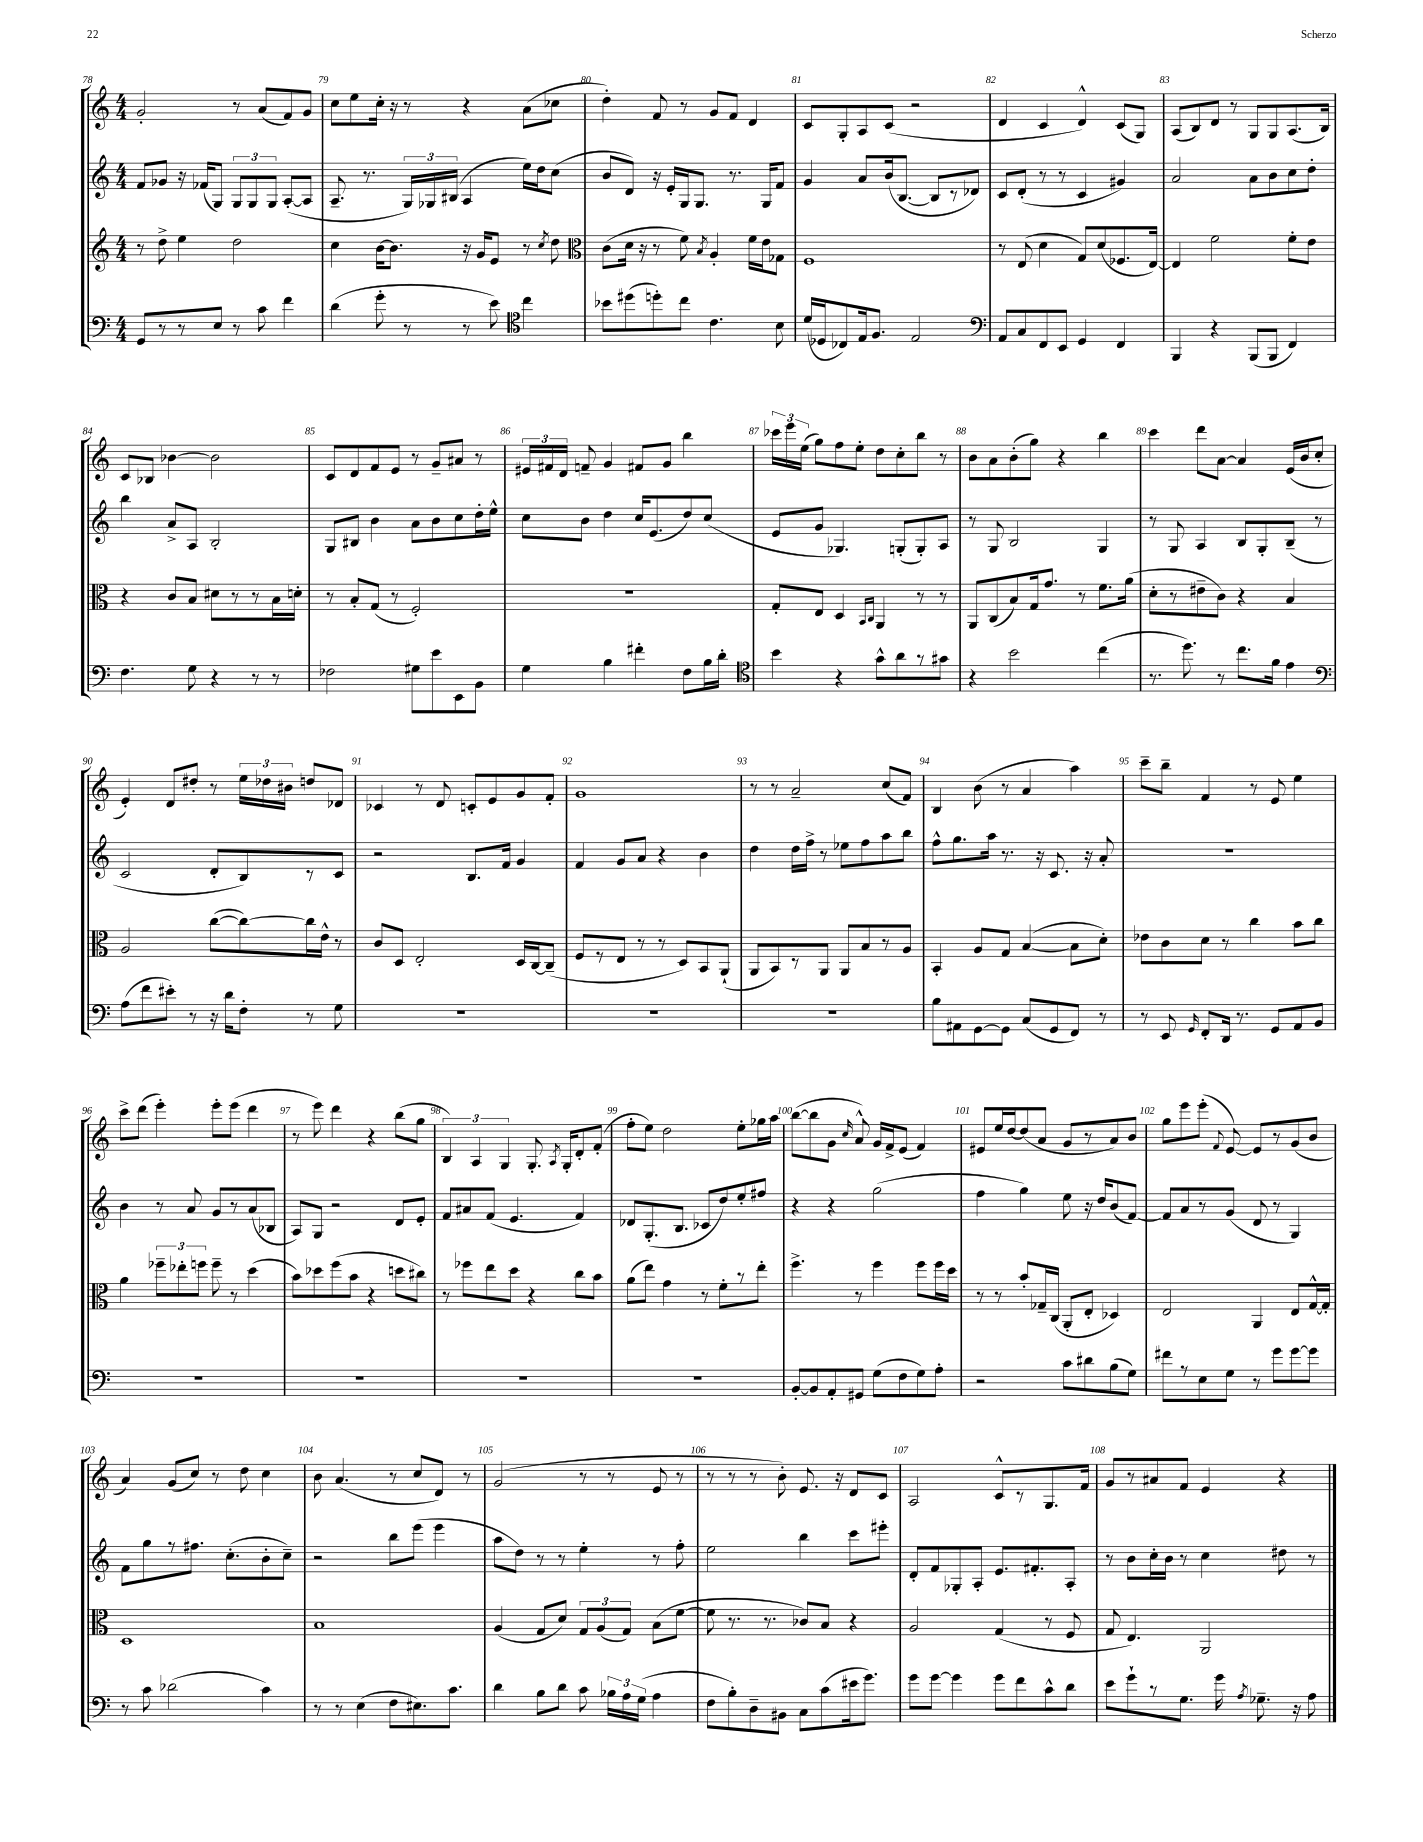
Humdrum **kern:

**kern	**kern	**kern	**kern
*part4	*part3	*part2	*part1
*staff4	*staff3	*staff2	*staff1
*clefF4	*clefG2	*clefG2	*clefG2
*k[]	*k[]	*k[]	*k[]
*M4/4	*M4/4	*M4/4	*M4/4
=78	=78	=78	=78
8GG/L	8r	8f/L	2g'/
8r	8dd^\	8g-X/J	.
8r	4ee\	16r	.
.	.	(16f-X/KL	.
8E/J	.	8G/J)	.
8r	2dd\	12G/L	8r
.	.	12G/	.
8c\	.	.	(8a/L
.	.	12G/J	.
4f\	.	([8A'/L	8f/)
.	.	8A/J]	8g/J
=79	=79	=79	=79
(4d\	4cc\	8.A~/	8cc\L
.	.	.	8ee\
.	.	8.r	.
8g'\	[16b\KL	.	16cc'\Jk
.	8.b\J]	.	16r
8r	.	24G/LL)	8r
.	.	24G-X/	.
.	.	(24B#X/JJ	.
8r	16r	4A/	4r
.	16g/KL	.	.
8e\)	8e/J	.	.
*clefC4	*	*	*
4cc\	8r	16ee\LL)	(8a\L
.	.	16dd\J	.
.	8qcc/	.	.
.	8dd\	(8cc\J	8cc-X\J
=80	=80	=80	=80
*	*clefC3	*	*
8b-X\L	(8c\L	8b/L	4dd'\)
(8dd#X\	16d\Jk	8d/J)	.
.	16r	.	.
8ddn'\)	8r	16r	8f/
.	.	16e'/LL	.
8cc\J	8f\)	16G/J	8r
.	.	8.G/J	.
.	8qB/	.	.
4.c\	4A'/	.	8g/L
.	.	8.r	8f/J
.	16f\LL	.	4d/
.	16e\J	16G/KL	.
8B\	8G-X\J	8f/J	.
=81	=81	=81	=81
(16d/LL	1F	4g/	8c/L
16D-X/J	.	.	.
8C-X/)	.	.	8G'/
16E/k	.	8a/L	8A/
8.F/J	.	.	.
.	.	(16b/k	(8c/J
.	.	[8.B/J	.
2E/	.	.	2r
.	.	8B/L]	.
.	.	8r	.
.	.	8d-X/J)	.
=82	=82	=82	=82
*clefF4	*	*	*
8AA/L	8r	8c/L	4d/
8C/	(8E/	(8d'/J	.
8FF/	4d\	8r	4c/
8EE/J	.	8r	.
4GG/	8G/L)	4c/	4d^^/)
.	(8d/	.	.
4FF/	8.F-X/	4g#X/)	(8c/L
.	.	.	8G/J)
.	[16E/Jk)	.	.
=83	=83	=83	=83
4BBB/	4E/]	2a/	(8A/L
.	.	.	8B/)
4r	2f\	.	8d/J
.	.	.	8r
(8BBB/L	.	8a\L	8G/L
8BBB/J	.	8b\	8G/
4FF/)	8f'\L	8cc\	(8.A/
.	8e\J	8dd'\J	.
.	.	.	16B/Jk)
!!LO:LB:g=z
=84	=84	=84	=84
4.F\	4r	4bb\	8c/L
.	.	.	8B-X/J
.	8c/L	8a^/L	[4b-X\
8G\	8B/J	8A/J	.
4r	8d#X\L	2B'/	2b-\]
.	8r	.	.
8r	8r	.	.
8r	16B\L	.	.
.	16dn'\JJ	.	.
=85	=85	=85	=85
2F-X\	8r	8G/L	8c/L
.	8B'/L	8B#X/J	8d/
.	(8G/J	4b\	8f/
.	8r	.	8e/J
8G#X\L	2F'/)	8a\L	8r
8e\	.	8b\	8g~/L
8EE\	.	8cc\	8a#X/J
8BB\J	.	16dd'\L	8r
.	.	16ee^^\JJ	.
=86	=86	=86	=86
4G\	1r	8cc\L	24e#X/LL
.	.	.	24f#X/
.	.	.	24d/JJ
.	.	8b\J	8fn~/
4B\	.	4dd\	4g/
4f#X'\	.	16cc/KL	8f#X/L
.	.	(8.e/	.
.	.	.	8g/J
8F\L	.	8dd/)	4bb\
16B\L	.	(8cc/J	.
16d'\JJ	.	.	.
=87	=87	=87	=87
*clefC4	*	*	*
4b\	8G'/L	8e/L	24ccc-X\LL
.	.	.	24eee\
.	.	.	(24ee\JJ
.	8E/J	8g/J	8gg\L)
4r	4D/	4.G-X/)	8ff\
.	.	.	8ee'\J
.	16qqBB/LL	.	.
.	16qqC/JJ	.	.
8g^^\L	4AA/	.	8dd\L
8a\	.	(8Gn'/L	8cc'\
8r	8r	8G'/)	8bb\J
8g#X\J	8r	8A/J	8r
=88	=88	=88	=88
4r	8AA/L	8r	8b\L
.	(8C/	8G/	8a\
2b\	8B/)	2B/	(8b'\
.	16G/k	.	8gg\J)
.	8.g/J	.	.
.	.	.	4r
.	8r	.	.
(4cc\	8.f\L	4G/	4bb\
.	(16a\Jk	.	.
=89	=89	=89	=89
8.r	8d'\L	8r	4ccc\
.	8r	8G/	.
8.dd\)	.	.	.
.	8e#X~\	4A/	8ddd\L
8r	8c\J)	.	[8a\J
8.cc\L	4r	8B/L	4a/]
.	.	8G'/	.
16f\Jk	.	.	.
4e\	4B/	(8B~/J	(16e/LL
.	.	.	16b/J
.	.	8r	8cc'/J
!!LO:LB:g=z
=90	=90	=90	=90
*clefF4	*	*	*
(8A\L	2A/	2c/	4e'/)
8f\	.	.	.
8e#X'\J)	.	.	8d/L
8r	.	.	8dd#X'/J
16r	([8cc\L	8d'/L	8r
16d\KL	.	.	.
8F'\J	8cc\_)	8B/)	24ee\LL
.	.	.	24dd-X\
.	.	.	24b#X\JJ
8r	16cc\L]	8r	8ddn/L
.	16e^^\JJ	.	.
8G\	8r	8c/J	8d-X/J
=91	=91	=91	=91
1r	8c/L	2r	4c-X/
.	8D/J	.	.
.	2E'/	.	8r
.	.	.	8d/
.	.	8.B/L	8cn'/L
.	.	.	8e/
.	.	16f/Jk	.
.	16D/LL	4g/	8g/
.	[16C/J	.	.
.	(8C~/J]	.	8f'/J
=92	=92	=92	=92
1r	8F/L	4f/	1g
.	8r	.	.
.	8E/J	8g/L	.
.	8r	8a/J	.
.	8r	4r	.
.	8D/L)	.	.
.	8BB/	4b\	.
.	(8AA`/J	.	.
=93	=93	=93	=93
1r	8AA/L	4dd\	8r
.	8BB/)	.	8r
.	8r	16dd\LL	2a~/
.	.	16ff^\JJ	.
.	8AA/J	8r	.
.	8AA/L	8ee-X\L	.
.	8B/	8ff\	.
.	8r	8aa\	(8cc/L
.	8A/J	8bb\J	8f/J)
=94	=94	=94	=94
8B\L	4BB'/	8ff^^\L	4B/
8AA#X\	.	8.gg\	.
[8GG\	8A/L	.	(8b\
.	.	16aa\Jk	.
8GG\J]	8G/J	8.r	8r
(8C/L	([4B/	.	4a/
.	.	16r	.
8GG/	.	8.c/	.
8FF/J)	8B\L]	.	4aa\)
.	.	16r	.
8r	8d'\J)	8a'/	.
=95	=95	=95	=95
8r	8e-X\L	1r	8ccc~\L
8EE/	8c\	.	8bb~\J
16qqGG/	.	.	.
8FF'/L	8d\J	.	4f/
16DD/Jk	8r	.	.
8.r	.	.	.
.	4cc\	.	8r
8GG/L	.	.	8e/
8AA/	8b\L	.	4ee\
8BB/J	8cc\J	.	.
!!LO:LB:g=z
=96	=96	=96	=96
1r	4a\	4b\	8ccc^\L
.	.	.	(8ddd\J
.	12ff-X~\L	8r	4eee'\)
.	12ee-X'\	.	.
.	.	8a/	.
.	12ffn\J	.	.
.	8ff~\	8g/L	8eee'\L
.	8r	8r	(8eee\J
.	(4dd\	(8a/	4ddd\
.	.	8B-X/J	.
=97	=97	=97	=97
1r	8b\L)	8A/L)	8r
.	8dd-X\	8G/J	8eee\)
.	(8ff\	2r	4ddd\
.	8b\J	.	.
.	4r	.	4r
.	8ddn\L	8d/L	(8bb\L
.	8cc#X\J)	8e'/J	8gg\J
=98	=98	=98	=98
1r	8r	8f/L	6B/)
.	8ff-X\L	8a#X/	.
.	.	.	6A/
.	8ee\	(8f/J	.
.	.	.	6G/
.	8dd\J	4.e/	.
.	4r	.	8.G'/
.	.	.	8qA/
.	.	.	16G'/KL
.	8cc\L	4f/)	8d'/
.	8b\J	.	(8f'/J
=99	=99	=99	=99
1r	(8a\L	8d-X/L	8ff'\L
.	8ee\J)	(8.G'/	8ee\J)
.	4g\	.	2dd\
.	.	8.B/J	.
.	8r	8c-X/L	.
.	8f'\L	8dd/)	.
.	8r	8ee'/	8ee'\L
.	8ee'\J	8ff#X/J	16gg-X\L
.	.	.	16aa\JJ
=100	=100	=100	=100
[8BB'/L	4.ff^\	4r	([8bb\L
8BB/]	.	.	8bb\]
8AA'/	.	4r	8g\J
.	.	.	16qqcc/
8GG#X/J	8r	.	8a^^/)
(8G\L	4ff\	(2gg\	16g/LL
.	.	.	16f^/J
8F\	.	.	(8e/J
8G\)	8ff\L	.	4f/)
8A'\J	16ff\L	.	.
.	16dd\JJ	.	.
=101	=101	=101	=101
2r	8r	4ff\	8e#X/L
.	8r	.	16ee/L
.	.	.	[16dd/J
.	8b'/L	4gg\)	(8dd/]
.	16G-X~/L	.	8a/J
.	(16C/JJ	.	.
8c\L	8AA'/L	8ee\	8g/L
8d#X\	8E'/J	16r	8r
.	.	16dd/KL	.
(8B\	4D-X/)	(8b/	8a/)
8G\J)	.	[8f/J)	8b/J
=102	=102	=102	=102
8f#X\L	2E/	8f/L]	8gg\L
8r	.	8a/	8eee\
8E\	.	8r	(8eee'\J
.	.	.	8qqf/
8G\J	.	(8g/J	[8e/)
8r	4AA/	8d/	8e/L]
8g\L	.	8r	8r
[8g\	8E/L	4G/)	(8g/
8g\J]	[16G^^/L	.	8b/J
.	16G'/JJ]	.	.
!!LO:LB:g=z
=103	=103	=103	=103
8r	1D	8f\L	4a/)
8c\	.	8gg\	.
(2d-X\	.	8r	(8g/L
.	.	8.ff#X\J	8cc/J)
.	.	.	8r
.	.	(8.cc'\L	.
.	.	.	8dd\
4c\)	.	8b'\	4cc\
.	.	8cc~\J)	.
=104	=104	=104	=104
8r	1B	2r	8b\
8r	.	.	(4.a/
(4E\	.	.	.
8F\L	.	8bb\L	8r
8.E#X\)	.	(8eee\J	8cc/L
.	.	4eee\	8d/J)
8.c\J	.	.	.
.	.	.	8r
=105	=105	=105	=105
4d\	(4A/	8aa\L	(2g/
.	.	8dd\J)	.
8B\L	8G/L	8r	.
8d\J	8d/J)	8r	.
8c\	12G/L	4ee'\	8r
.	(12A/	.	.
24B-X\LL	.	.	8r
24A\	12G/J)	.	.
(24G\JJ	.	.	.
4A\	(8B\L	8r	8e/
.	[8f\J	8ff'\	8r
=106	=106	=106	=106
8F\L	8f\]	2ee\	8r
8B'\)	8.r	.	8r
8D~\	.	.	8r
.	8.r	.	.
8BB#X\J	.	.	8b'\)
8C\L	8c-X/L)	4bb\	8.e/
(8c\	8B/J	.	.
.	.	.	16r
16e#X\k	4r	8ccc\L	8d/L
8.g\J)	.	.	.
.	.	8eee#X'\J	8c/J
=107	=107	=107	=107
8g\L	2A/	8d'/L	2A/
[8g\J	.	8f/	.
4g\]	.	8G-X'/	.
.	.	8A'/J	.
8g\L	(4G/	8.e/L	8c^^/L
8f\	.	.	8r
.	.	8.f#X'/	.
8c^^\	8r	.	8.G/
8d\J	8F/	8A'/J	.
.	.	.	16f/Jk
=108	=108	=108	=108
8e\L	8G/	8r	8g/L
8g`\	4.E/)	8b\L	8r
8r	.	16cc'\L	8a#X/
.	.	16b\JJ	.
8.G\J	.	8r	8f/J
.	2AA/	4cc\	4e/
16g\	.	.	.
8qA/	.	.	.
8.G-X~\	.	.	.
.	.	8dd#X\	4r
16r	.	.	.
8A\	.	8r	.
==	==	==	==
*-	*-	*-	*-
